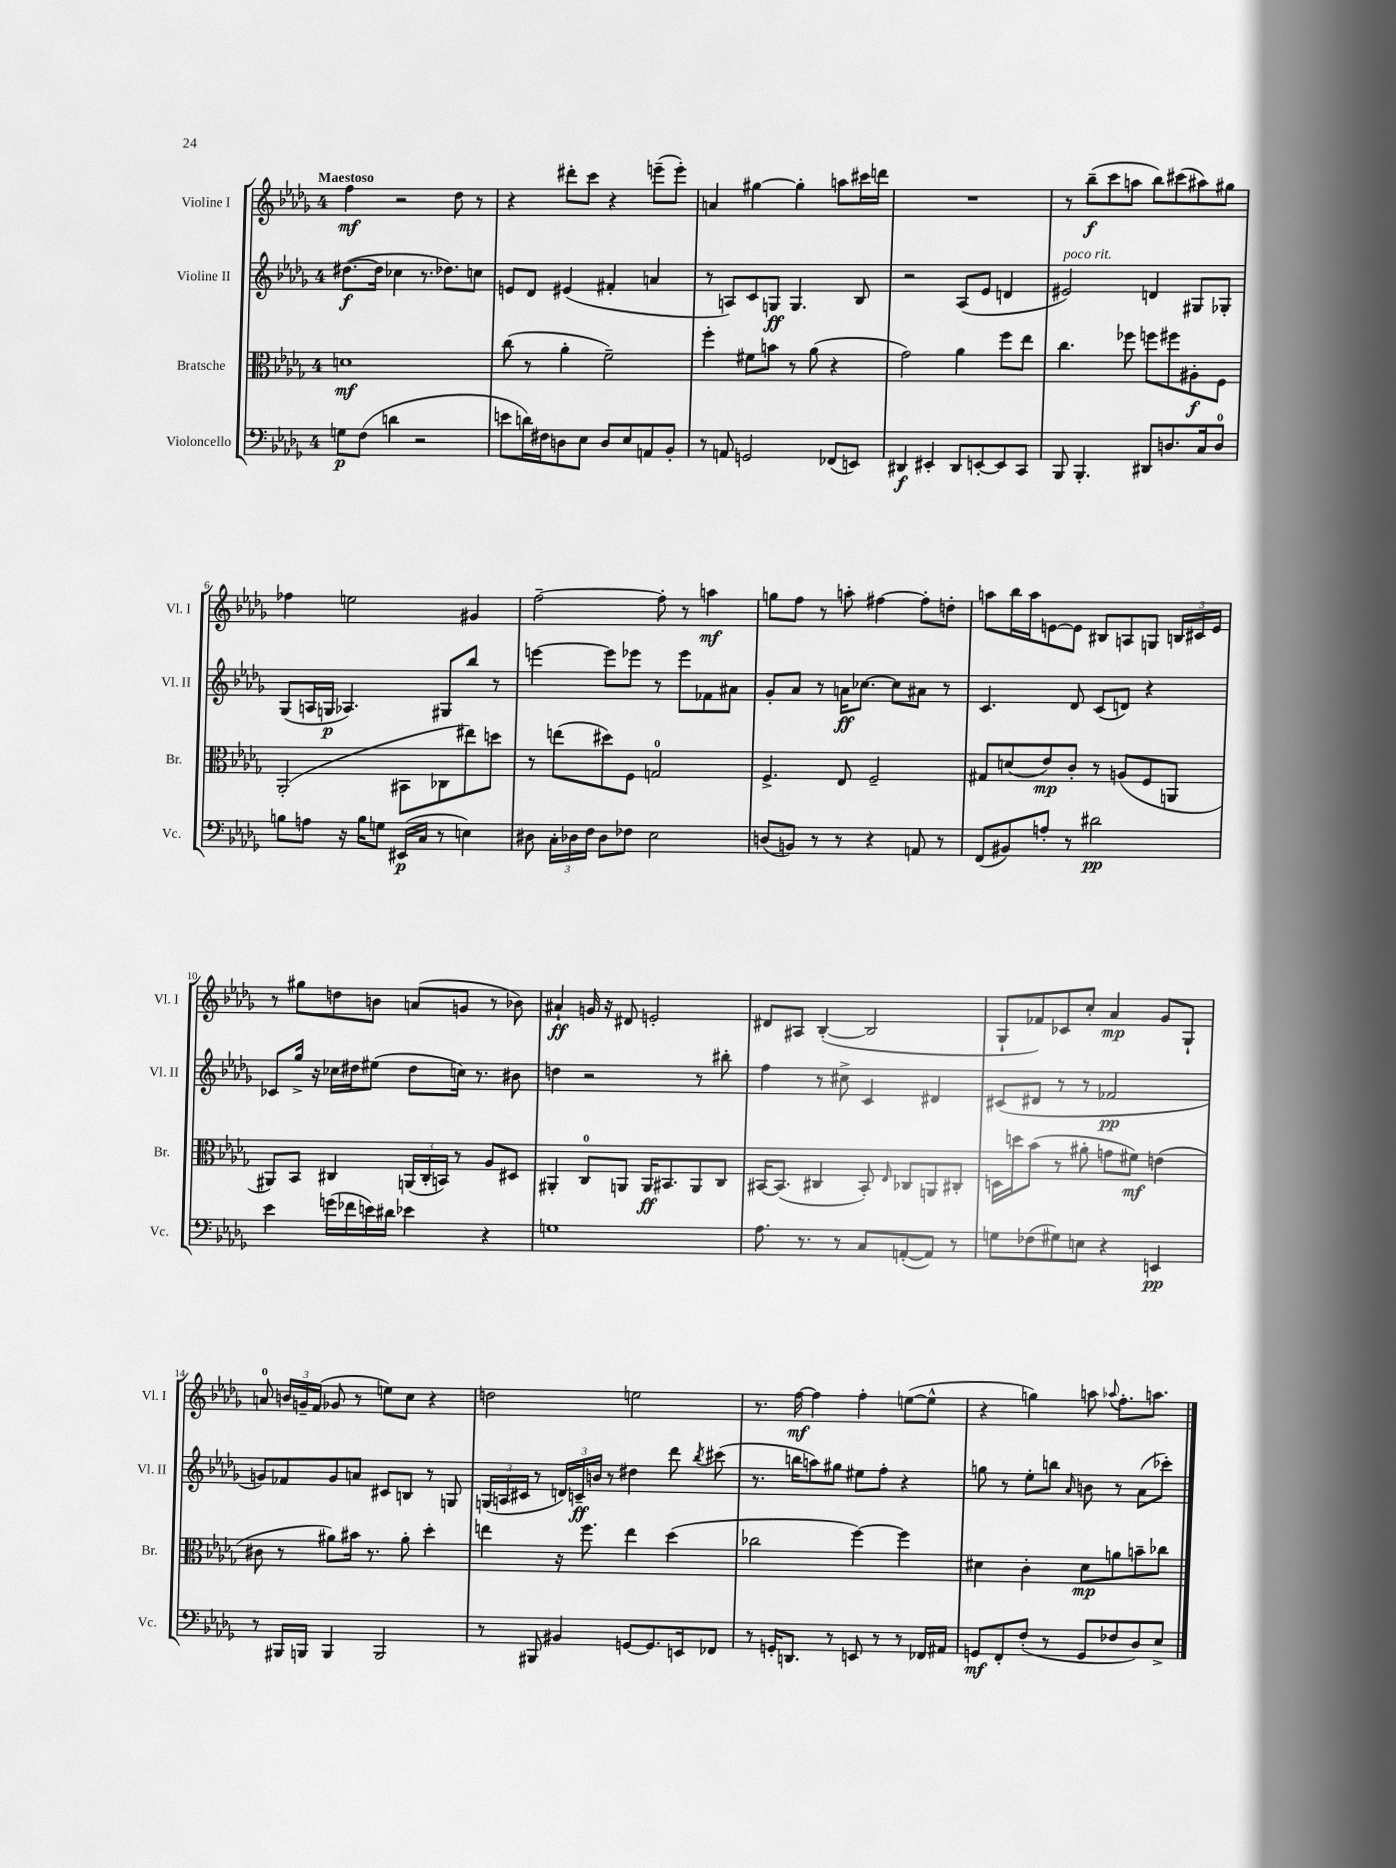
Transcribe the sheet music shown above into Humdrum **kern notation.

**kern	**kern	**kern	**kern
*staff4	*staff3	*staff2	*staff1
*clefF4	*clefC3	*clefG2	*clefG2
*k[b-e-a-d-g-]	*k[b-e-a-d-g-]	*k[b-e-a-d-g-]	*k[b-e-a-d-g-]
*M4/4	*M4/4	*M4/4	*M4/4
8G	1d	([8.dd#	4ff
(8F	.	.	.
.	.	16dd#]	.
4d	.	4cc-	2r
2r	.	8.r	.
.	.	8.dd-)	.
.	.	.	8dd-
.	.	8cc	8r
=	=	=	=
8e	(8cc	8e	4r
16d)	8r	8d-	.
16F#	.	.	.
8D	4a-'	(4e#	8ddd#'
8E-	.	.	8ccc
8D	2f~)	4f#'	4r
8E-	.	.	.
8AA	.	4a	(8eee~
8BB-'	.	.	8eee')
=	=	=	=
8r	4ff'	8r	4a
8AA	.	8A)	.
2GG	8f#	8c	[4gg#
.	8b	8G	.
.	8r	4.G	4gg#']
.	(8a-	.	.
(8FF-	4r	.	8aa
8EE)	.	8B-	16ccc#
.	.	.	16ddd
=	=	=	=
4DD#	2g-)	2r	1r
4EE#'	.	.	.
8DD#	4a-	(8A-	.
[8EE'	.	8e-	.
8EE]	8ff	4d	.
8CC	8ee-	.	.
=	=	=	=
8BBB-	4.cc	2e#)	8r
4.BBB-'	.	.	(8bb-~
.	.	.	8ccc
.	8ff-	.	8aa
8DD#	8ff	4d	8bb-)
8.D	8ff#	.	(8ccc#
.	8A#'	8G#	8aa#)
16C	.	.	.
8D	8F	8G-'	8gg#
=	=	=	=
8B	(2AA-'	(8G-	4ff-
8A	.	16A	.
.	.	16G	.
16r	.	4.A-)	2ee
16B	.	.	.
8G	.	.	.
(16EE#	8BB#	.	.
16C	.	.	.
8r	8C-	8G#	.
4E)	8ee#)	8bb-	4g#
.	8dd	8r	.
=	=	=	=
8D#	8r	[4eee	[2ff~
24C'	(8ee	.	.
24D-	.	.	.
24F	.	.	.
8D-	8dd#)	8eee]	.
8F-	8F	8eee-	.
2E-	2G	8r	8ff']
.	.	8eee-	8r
.	.	8f-	4aa
.	.	8a#	.
=	=	=	=
(8D	4.F^	8g-'	8gg
8BB)	.	8a-	8ff
8r	.	8r	8r
8r	8E-	16a	8aa'
.	.	[8.cc-	.
4r	2F~	.	[4ff#
.	.	8cc-]	.
8AA	.	8a#	8ff#']
8r	.	8r	8dd'
=	=	=	=
(8FF	8G#	4.c	8aa
8BB#)	(8d	.	16bb-
.	.	.	16aa
8A'	8e-)	.	[8e
8r	8c'	8d-	8e]
2d#	8r	(8c	8B#
.	(8A	8d)	8A
.	8F	4r	8G
.	8AA	.	24B
.	.	.	24c#
.	.	.	24e
=	=	=	=
4e-	8AA#)	8c-	8r
.	8BB-	16gg-^	8gg#
.	.	16r	.
(16g	4C#	16cc-	8dd
16f-	.	16dd#	.
16e)	.	(8ee#	8b
16d#	.	.	.
4e-	(24AA	8dd#	(8a
.	24C#'	.	.
.	24BB)	.	.
.	8r	16cc)	8g
.	.	8.r	.
4r	8A-	.	8r
.	8D#	8b#	8b-)
=	=	=	=
1G	4AA#'	4dd	4a#`
.	8C	2r	16g
.	.	.	16r
.	8AA	.	8d#
.	16AA	.	2e'
.	8.BB#	.	.
.	8AA	8r	.
.	8C	8bb#'	.
=	=	=	=
8.A-	[16BB#	4ff	8d#
.	(8.BB#]	.	.
.	.	.	8A#
8.r	.	.	.
.	4C#	8r	([4B-'
8r	.	8cc#^	.
8C	8BB#')	4c	2B-]
.	16qqE-	.	.
([8AA'	8C-	.	.
8AA])	8AA	4d#	.
8r	8C#'	.	.
=	=	=	=
8G	16D	(8c#	8G-`
.	16dd	.	.
(8F-	(8b-	8d#	8f-)
8G#)	8r	8r	8c-
8E	8a#'	8r	8cc'
4r	8g	2f-	4a-
.	8f#)	.	.
4EE	(4e	.	8g-
.	.	.	8G-`
=	=	=	=
8r	8c#	8g)	8a
16BBB#	8r	8f-	24b
.	.	.	24g~
16BBB	.	.	.
.	.	.	(24f
4BBB	8a#)	8g	8g-
.	16b#	8a	8r
.	8.r	.	.
2BBB	.	8c#	8ee)
.	8a#'	8B	8cc
.	4dd-'	8r	4r
.	.	8G	.
=	=	=	=
8r	4ee	(24G	2dd
.	.	24A	.
.	.	24c#	.
8BBB#	.	8r	.
4BB#	16r	24d)	.
.	.	24c~	.
.	8.ff	.	.
.	.	24b	.
.	.	8r	.
[8GG	4ee	4dd#	2ee
8.GG]	.	.	.
.	(4dd-	8ddd-	.
16EE	.	.	.
.	.	8qbb-	.
8FF-	.	(8ccc#	.
=	=	=	=
8r	2cc-	8.r	8.r
16GG'	.	.	.
8.DD	.	16bb	[16ff
.	.	8aa)	4ff]
8r	.	8gg#	.
8EE	[4ff)	8ee#	4ff'
8r	.	8ff'	.
8r	4ff]	4r	([8ee
16FF-	.	.	8ee^^]
16AA#	.	.	.
=	=	=	=
8GG	4d#	8gg	4r
8FF'	.	8r	.
(8F'	4c'	8ee-'	4gg)
8r	.	8bb	.
.	.	16qqa-	.
8GG	8d#	8b	8aa
.	.	.	8qqaa-
8F-	8a	8r	8.ff'
8D-)	8b~	(8a-	.
.	.	.	8.aa
8E-^	8cc-	8ccc-')	.
==	==	==	==
*-	*-	*-	*-
